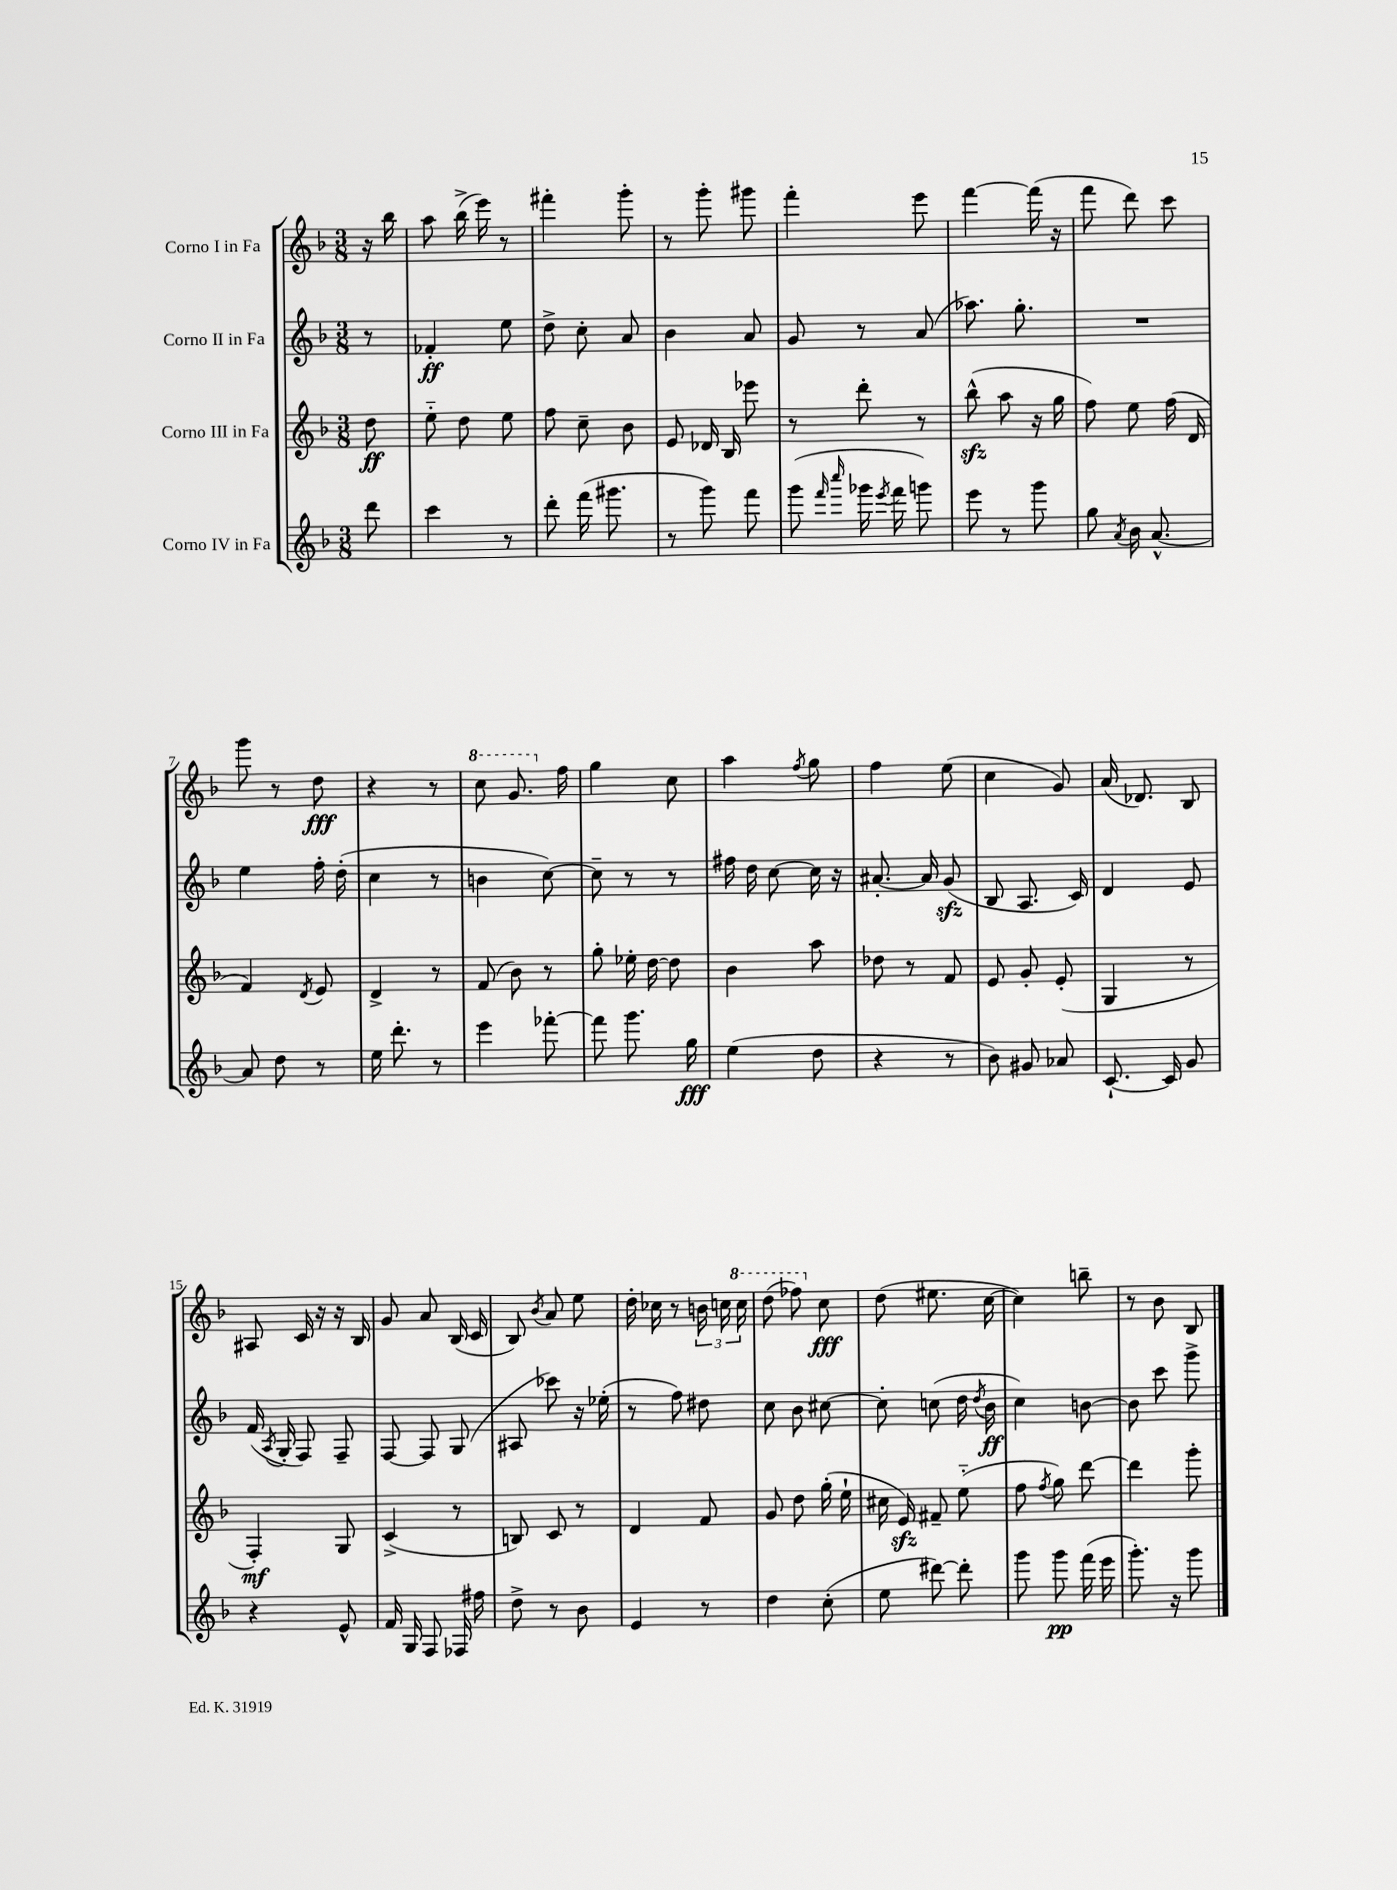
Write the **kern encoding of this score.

**kern	**dynam	**kern	**dynam	**kern	**dynam	**kern	**dynam
*part4	*part4	*part3	*part3	*part2	*part2	*part1	*part1
*staff4	*staff4	*staff3	*staff3	*staff2	*staff2	*staff1	*staff1
*I"Corno IV in Fa	*	*I"Corno III in Fa	*	*I"Corno II in Fa	*	*I"Corno I in Fa	*
*clefG2	*	*clefG2	*	*clefG2	*	*clefG2	*
*k[b-]	*	*k[b-]	*	*k[b-]	*	*k[b-]	*
*M3/8	*	*M3/8	*	*M3/8	*	*M3/8	*
=	=	=	=	=	=	=	=
8ddd\	.	8dd\	ff	8r	.	16r	.
.	.	.	.	.	.	16bb-\	.
=1	=1	=1	=1	=1	=1	=1	=1
4ccc\	.	8ee\	.	4f-X'/	ff	8aa\	.
.	.	8dd\	.	.	.	(16bb-^\	.
.	.	.	.	.	.	16eee\)	.
8r	.	8ee\	.	8ee\	.	8r	.
=2	=2	=2	=2	=2	=2	=2	=2
8ddd'\	.	8ff\	.	8dd^\	.	4fff#X'\	.
(16fff\	.	8cc~\	.	8cc'\	.	.	.
8.ggg#X\	.	.	.	.	.	.	.
.	.	8b-\	.	8a/	.	8ggg'\	.
=3	=3	=3	=3	=3	=3	=3	=3
8r	.	8e/	.	4b-\	.	8r	.
8ggg\)	.	16d-X/	.	.	.	8ggg'\	.
.	.	16B-/	.	.	.	.	.
8fff\	.	8eee-X\	.	8a/	.	8ggg#X\	.
=4	=4	=4	=4	=4	=4	=4	=4
(8ggg\	.	8r	.	8g/	.	4fff'\	.
16qqfff/	.	.	.	.	.	.	.
16qqcccc/	.	.	.	.	.	.	.
16ggg-X\	.	8ddd'\	.	8r	.	.	.
8qeee/	.	.	.	.	.	.	.
16fff\	.	.	.	.	.	.	.
8gggn\)	.	8r	.	(8a/	.	8eee\	.
=5	=5	=5	=5	=5	=5	=5	=5
8eee\	.	(8bb-zz^^\	.	8.aa-X\)	.	[4fff\	.
8r	.	8aa\	.	.	.	.	.
.	.	.	.	8.gg'\	.	.	.
8ggg\	.	16r	.	.	.	(16fff\]	.
.	.	16gg\	.	.	.	16r	.
=6	=6	=6	=6	=6	=6	=6	=6
8gg\	.	8ff\)	.	4.r	.	8fff\	.
8qa/	.	.	.	.	.	.	.
16b-\	.	8ee\	.	.	.	8ddd\)	.
[8.a^^/	.	.	.	.	.	.	.
.	.	(16ff\	.	.	.	8ccc\	.
.	.	16d/	.	.	.	.	.
!!LO:LB:g=z
=7	=7	=7	=7	=7	=7	=7	=7
8a/]	.	4f/)	.	4ee\	.	8ggg\	.
8dd\	.	.	.	.	.	8r	.
.	.	8qd/	.	.	.	.	.
8r	.	8e/	.	16ff'\	.	8dd\	fff
.	.	.	.	(16dd'\	.	.	.
=8	=8	=8	=8	=8	=8	=8	=8
16ee\	.	4d^/	.	4cc\	.	4r	.
8.ddd'\	.	.	.	.	.	.	.
8r	.	8r	.	8r	.	8r	.
=9	=9	=9	=9	=9	=9	=9	=9
*	*	*	*	*	*	*8va	*
4eee\	.	(8f/	.	4bn\	.	8ccc\	.
.	.	8b-\)	.	.	.	8.gg/	.
[8fff-X'\	.	8r	.	[8cc\)	.	.	.
*	*	*	*	*	*	*X8va	*
.	.	.	.	.	.	16ff\	.
=10	=10	=10	=10	=10	=10	=10	=10
8fff-\]	.	8gg'\	.	8cc~\]	.	4gg\	.
8.ggg\	.	16ee-X'\	.	8r	.	.	.
.	.	[16dd\	.	.	.	.	.
.	.	8dd\]	.	8r	.	8cc\	.
16gg\	fff	.	.	.	.	.	.
=11	=11	=11	=11	=11	=11	=11	=11
(4ee\	.	4b-\	.	16ff#X\	.	4aa\	.
.	.	.	.	16dd\	.	.	.
.	.	.	.	[8cc\	.	.	.
.	.	.	.	.	.	8qff/	.
8dd\	.	8aa\	.	16cc\]	.	8gg\	.
.	.	.	.	16r	.	.	.
=12	=12	=12	=12	=12	=12	=12	=12
4r	.	8dd-X\	.	[8.a#X'/	.	4ff\	.
.	.	8r	.	.	.	.	.
.	.	.	.	16a#/]	.	.	.
8r	.	8f/	.	(8gzz/	.	(8ee\	.
=13	=13	=13	=13	=13	=13	=13	=13
8b-\)	.	8e/	.	8B-/	.	4cc\	.
8g#X/	.	8g'/	.	8.A/	.	.	.
8a-X/	.	(8e'/	.	.	.	8g/)	.
.	.	.	.	16c/)	.	.	.
=14	=14	=14	=14	=14	=14	=14	=14
[8.c`/	.	4G/	.	4d/	.	(16a/	.
.	.	.	.	.	.	8.d-X/)	.
16c/]	.	.	.	.	.	.	.
8g/	.	8r	.	8e/	.	8B-/	.
!!LO:LB:g=z
=15	=15	=15	=15	=15	=15	=15	=15
4r	.	4F'/)	mf	(16f/	.	8A#X/	.
.	.	.	.	8qA/	.	.	.
.	.	.	.	16G'/	.	.	.
.	.	.	.	8F/)	.	16c/	.
.	.	.	.	.	.	16r	.
8e^^/	.	8G/	.	8F~/	.	16r	.
.	.	.	.	.	.	16B-/	.
=16	=16	=16	=16	=16	=16	=16	=16
16f/	.	(4c^/	.	[8F/	.	8g/	.
16G/	.	.	.	.	.	.	.
8F/	.	.	.	8F/]	.	8a/	.
16F-X/	.	8r	.	(8G/	.	(16B-/	.
16ff#X\	.	.	.	.	.	16c/	.
=17	=17	=17	=17	=17	=17	=17	=17
8dd^\	.	8Bn/)	.	8A#X/	.	8B-/)	.
.	.	.	.	.	.	8qb-/	.
8r	.	8c/	.	8ccc-X\)	.	8a/	.
8b-\	.	8r	.	16r	.	8ee\	.
.	.	.	.	(16ee-X'\	.	.	.
=18	=18	=18	=18	=18	=18	=18	=18
4e/	.	4d/	.	8r	.	16dd'\	.
.	.	.	.	.	.	16cc-X\	.
.	.	.	.	8ff\)	.	8r	.
8r	.	8f/	.	8dd#X\	.	24bn\	.
.	.	.	.	.	.	24ccn\	.
*	*	*	*	*	*	*8va	*
.	.	.	.	.	.	24ccc\	.
=19	=19	=19	=19	=19	=19	=19	=19
4dd\	.	8g/	.	8cc\	.	(8ddd\	.
.	.	8dd\	.	8b-\	.	8fff-X\)	.
*	*	*	*	*	*	*X8va	*
(8cc'\	.	(16gg'\	.	[8cc#X\	.	8cc\	fff
.	.	16ee`\	.	.	.	.	.
=20	=20	=20	=20	=20	=20	=20	=20
8ee\	.	16cc#X\	.	8cc#'\]	.	(8dd\	.
.	.	16ezz/)	.	.	.	.	.
[8ddd#X\)	.	8f#X~/	.	(8ccn\	.	8.ee#X\	.
8ddd#'\]	.	(8ee\	.	16dd\	.	.	.
.	.	.	.	8qdd/	.	.	.
.	.	.	.	16b-\	ff	[16cc\	.
=21	=21	=21	=21	=21	=21	=21	=21
8ggg\	.	8ff\	.	4cc\)	.	4cc\])	.
.	.	8qff/	.	.	.	.	.
8ggg\	pp	8gg\)	.	.	.	.	.
(16fff\	.	[8ddd\	.	[8bn\	.	8bbn~\	.
16eee\	.	.	.	.	.	.	.
=22	=22	=22	=22	=22	=22	=22	=22
8.ggg'\)	.	4ddd\]	.	8b\]	.	8r	.
.	.	.	.	8ccc\	.	8b-\	.
16r	.	.	.	.	.	.	.
8ggg\	.	8ggg'\	.	8ggg^\	.	8B-/	.
==	==	==	==	==	==	==	==
*-	*-	*-	*-	*-	*-	*-	*-
